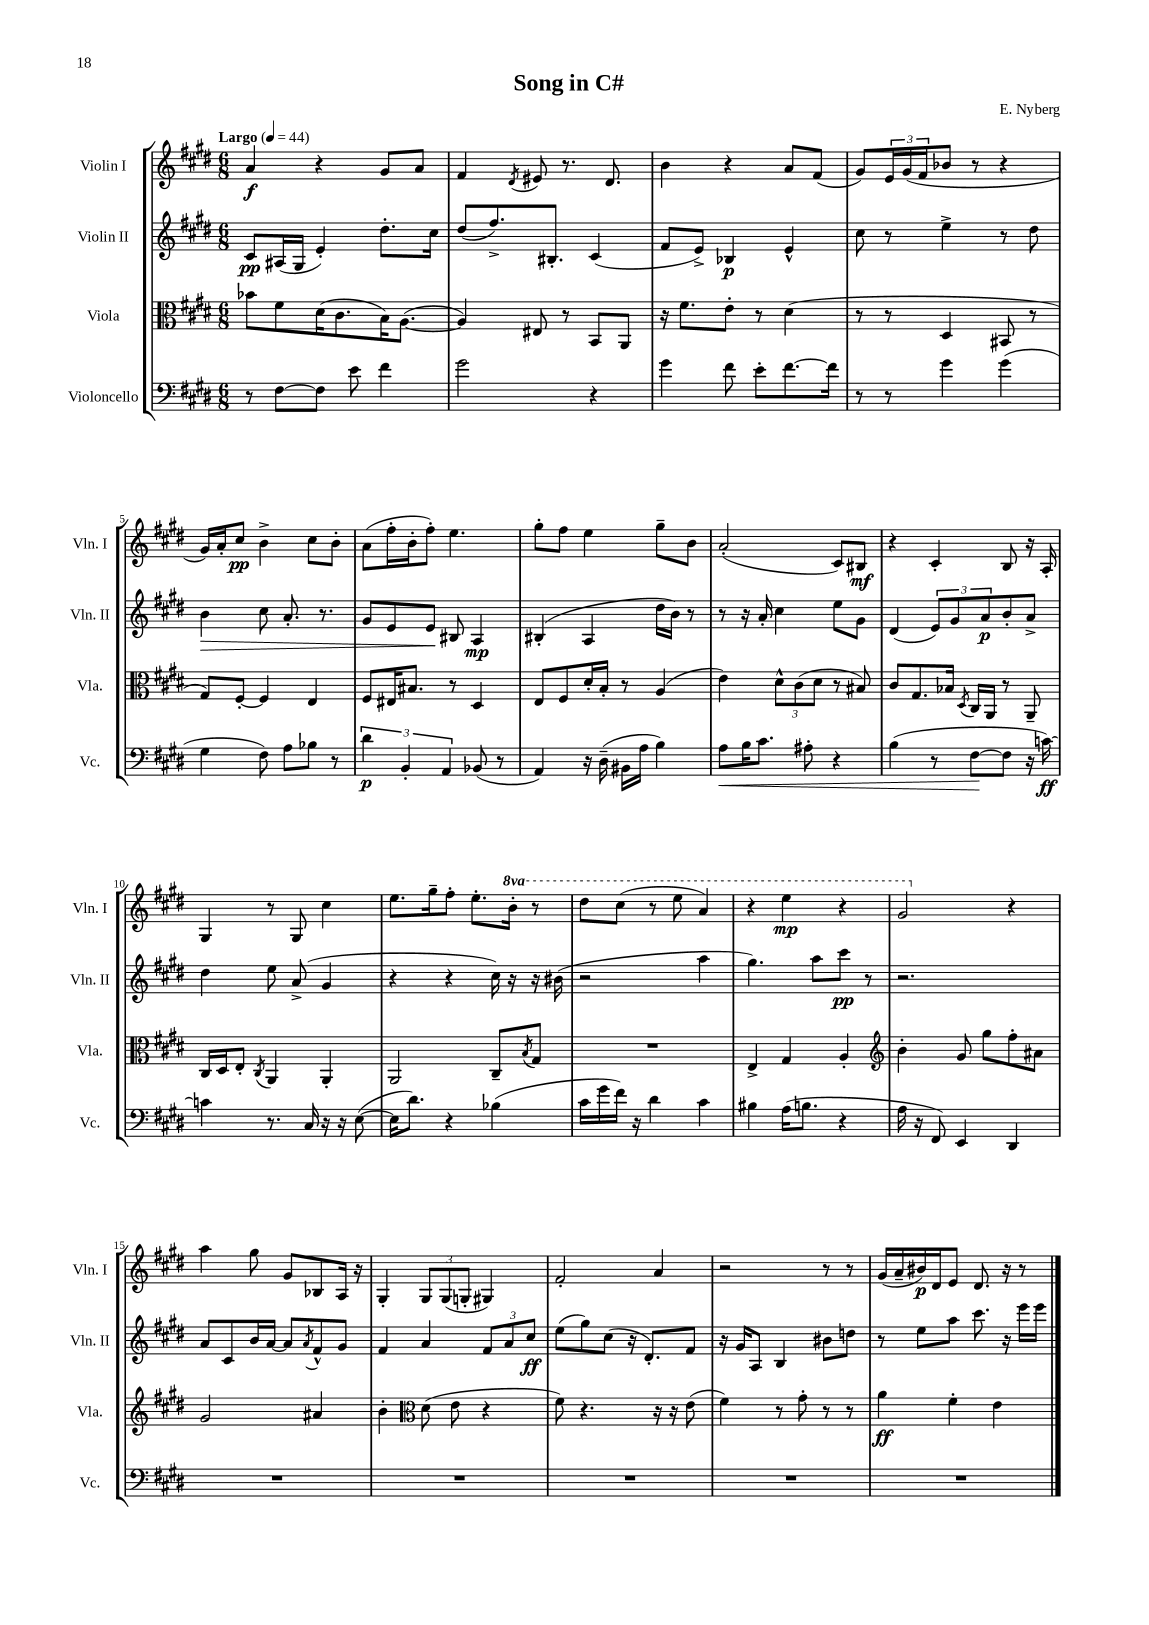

**kern	**dynam	**kern	**dynam	**kern	**dynam	**kern	**dynam
*part4	*part4	*part3	*part3	*part2	*part2	*part1	*part1
*staff4	*staff4	*staff3	*staff3	*staff2	*staff2	*staff1	*staff1
*I"Violoncello	*	*I"Viola	*	*I"Violin II	*	*I"Violin I	*
*I'Vc.	*	*I'Vla.	*	*I'Vln. II	*	*I'Vln. I	*
*clefF4	*	*clefC3	*	*clefG2	*	*clefG2	*
*k[f#c#g#d#]	*	*k[f#c#g#d#]	*	*k[f#c#g#d#]	*	*k[f#c#g#d#]	*
*M6/8	*	*M6/8	*	*M6/8	*	*M6/8	*
*MM44	*	*MM44	*	*MM44	*	*MM44	*
=1	=1	=1	=1	=1	=1	=1	=1
!	!	!	!	!	!	!LO:TX:a:B:t=Largo	!
8r	.	8b-X\L	.	8c#/L	pp	4a/	f
[8F#\L	.	8f#\	.	(16A#X/L	.	.	.
.	.	.	.	16G#/JJ	.	.	.
8F#\J]	.	(16d#\K	.	4e'/)	.	4r	.
.	.	8.c#\	.	.	.	.	.
8e\	.	.	.	.	.	.	.
4f#\	.	16B\K)	.	8.dd#'\L	.	8g#/L	.
.	.	([8.A\J	.	.	.	.	.
.	.	.	.	.	.	8a/J	.
.	.	.	.	16cc#\Jk	.	.	.
=2	=2	=2	=2	=2	=2	=2	=2
2g#\	.	4A/])	.	(8dd#/L	.	4f#/	.
.	.	.	.	8.ff#^/)	.	.	.
.	.	.	.	.	.	8qd#/	.
.	.	8E#X/	.	.	.	8e#X/	.
.	.	.	.	8.B#X'/J	.	.	.
.	.	8r	.	.	.	8.r	.
4r	.	8BB/L	.	(4c#/	.	.	.
.	.	.	.	.	.	8.d#/	.
.	.	8AA/J	.	.	.	.	.
=3	=3	=3	=3	=3	=3	=3	=3
4g#\	.	16r	.	8f#/L	.	4b\	.
.	.	8.f#\L	.	.	.	.	.
.	.	.	.	8e^/J)	.	.	.
8f#\	.	8e'\J	.	4B-X/	p	4r	.
8e'\L	.	8r	.	.	.	.	.
[8.f#\	.	(4d#\	.	4e^^/	.	8a/L	.
.	.	.	.	.	.	(8f#/J	.
16f#\Jk]	.	.	.	.	.	.	.
=4	=4	=4	=4	=4	=4	=4	=4
8r	.	8r	.	8cc#\	.	8g#/L)	.
8r	.	8r	.	8r	.	24e/L	.
.	.	.	.	.	.	(24g#/	.
.	.	.	.	.	.	24f#/J	.
4g#\	.	4D#/	.	4ee^\	.	8b-X/J	.
.	.	.	.	.	.	8r	.
(4g#\	.	8BB#X/	.	8r	.	4r	.
.	.	8r	.	8dd#\	.	.	.
!!LO:LB:g=z
=5	=5	=5	=5	=5	=5	=5	=5
!	!	!	!	!	!LO:HP:b	!	!
4G#\	.	8G#/L)	.	4b\	>	16g#/LL)	.
.	.	.	.	.	.	16a'/J	.
.	.	[8F#'/J	.	.	.	8cc#/J	pp
8F#\)	.	4F#/]	.	8cc#\	.	4b^\	.
8A\L	.	.	.	8.a'/	.	.	.
8B-X\J	.	4E/	.	.	.	8cc#\L	.
.	.	.	.	8.r	.	.	.
8r	.	.	.	.	.	8b'\J	.
=6	=6	=6	=6	=6	=6	=6	=6
6d#\	p	8F#/L	.	8g#/L	.	(8a\L	.
.	.	16E#X/K	.	8e/	.	16ff#'\L	.
6BB'/	.	.	.	.	.	.	.
.	.	8.B#X/J	.	.	.	16b'\J	.
.	.	.	.	8e/J	.	8ff#'\J)	.
6AA/	.	.	.	.	.	.	.
.	.	8r	.	8B#X/	]	4.ee\	.
(8BB-X/	.	4D#/	.	4A/	mp	.	.
8r	.	.	.	.	.	.	.
=7	=7	=7	=7	=7	=7	=7	=7
4AA/)	.	8E/L	.	(4B#X'/	.	8gg#'\L	.
.	.	8F#/	.	.	.	8ff#\J	.
16r	.	16d#'/L	.	4A/	.	4ee\	.
(16D#~\	.	16B'/JJ	.	.	.	.	.
16BB#X\LL	.	8r	.	.	.	.	.
16A\JJ	.	.	.	.	.	.	.
4B\)	.	(4A/	.	16dd#\LL	.	8gg#~\L	.
.	.	.	.	16b\JJ)	.	.	.
.	.	.	.	8r	.	8b\J	.
=8	=8	=8	=8	=8	=8	=8	=8
!	!LO:HP:b	!	!	!	!	!	!
8A\L	<	4e\)	.	8r	.	(2a'/	.
16B\K	.	.	.	16r	.	.	.
8.c#\J	.	.	.	16a'/	.	.	.
.	.	12d#^^\L	.	4cc#\	.	.	.
.	.	(12c#\	.	.	.	.	.
8A#X'\	.	.	.	.	.	.	.
.	.	12d#\J	.	.	.	.	.
4r	.	8r	.	8ee\L	.	8c#/L)	.
.	.	8B#X/)	.	8g#\J	.	8B#X/J	mf
=9	=9	=9	=9	=9	=9	=9	=9
(4B\	.	8c#/L	.	(4d#/	.	4r	.
.	.	8.G#/	.	.	.	.	.
8r	.	.	.	12e/L)	.	4c#'/	.
.	.	16B-X/Jk	.	.	.	.	.
.	.	.	.	12g#/	.	.	.
.	.	8qD#/	.	.	.	.	.
[8F#\L	.	16C#/LL	.	.	.	.	.
.	.	.	.	12a/	p	.	.
.	.	16AA/JJ	.	.	.	.	.
8F#\J]	[	8r	.	8b'/	.	8B/	.
16r	.	8AA~/	.	8a^/J	.	16r	.
[16cn\)	ff	.	.	.	.	16A'/	.
!!LO:LB:g=z
=10	=10	=10	=10	=10	=10	=10	=10
4cn\]	.	16C#/LL	.	4dd#\	.	4G#/	.
.	.	16D#/J	.	.	.	.	.
.	.	8E'/J	.	.	.	.	.
.	.	8qC#/	.	.	.	.	.
8.r	.	4AA/	.	8ee\	.	8r	.
.	.	.	.	(8a^/	.	8G#/	.
16C#/	.	.	.	.	.	.	.
16r	.	4AA'/	.	4g#/	.	4cc#\	.
16r	.	.	.	.	.	.	.
([8E\	.	.	.	.	.	.	.
=11	=11	=11	=11	=11	=11	=11	=11
16E\KL]	.	2AA/	.	4r	.	8.ee\L	.
8.d#\J)	.	.	.	.	.	.	.
.	.	.	.	.	.	16gg#~\k	.
4r	.	.	.	4r	.	8ff#'\J	.
.	.	.	.	.	.	8.ee'\L	.
(4B-X\	.	8C#~/L	.	16cc#\)	.	.	.
*	*	*	*	*	*	*8va	*
.	.	.	.	16r	.	16bb'\Jk	.
.	.	8qB/	.	.	.	.	.
.	.	8G#/J	.	16r	.	8r	.
.	.	.	.	(16b#X\	.	.	.
=12	=12	=12	=12	=12	=12	=12	=12
16c#\LL	.	2.r	.	2r	.	8ddd#\L	.
16g#\	.	.	.	.	.	.	.
16f#\JJ)	.	.	.	.	.	(8ccc#\J	.
16r	.	.	.	.	.	.	.
4d#\	.	.	.	.	.	8r	.
.	.	.	.	.	.	8eee\	.
4c#\	.	.	.	4aa\	.	4aa/)	.
=13	=13	=13	=13	=13	=13	=13	=13
4B#X\	.	4E^/	.	4.gg#\)	.	4r	.
(16A\KL	.	4G#/	.	.	.	4eee\	mp
8.Bn\J	.	.	.	.	.	.	.
.	.	.	.	8aa\L	.	.	.
4r	.	4A'/	.	8ccc#\J	pp	4r	.
.	.	.	.	8r	.	.	.
=14	=14	=14	=14	=14	=14	=14	=14
*	*	*clefG2	*	*	*	*	*
16A\	.	4b'\	.	2.r	.	2gg#/	.
16r	.	.	.	.	.	.	.
8FF#/)	.	.	.	.	.	.	.
4EE/	.	8g#/	.	.	.	.	.
.	.	8gg#\L	.	.	.	.	.
*	*	*	*	*	*	*X8va	*
4DD#/	.	8ff#'\	.	.	.	4r	.
.	.	8a#X\J	.	.	.	.	.
!!LO:LB:g=z
=15	=15	=15	=15	=15	=15	=15	=15
2.r	.	2g#/	.	8a/L	.	4aa\	.
.	.	.	.	8c#/	.	.	.
.	.	.	.	16b/L	.	8gg#\	.
.	.	.	.	[16a/JJ	.	.	.
.	.	.	.	8a/L]	.	8g#/L	.
.	.	.	.	8qa/	.	.	.
.	.	4a#X/	.	8f#^^/	.	8B-X/	.
.	.	.	.	8g#/J	.	16A/Jk	.
.	.	.	.	.	.	16r	.
=16	=16	=16	=16	=16	=16	=16	=16
2.r	.	4b'\	.	4f#/	.	4G#'/	.
*	*	*clefC3	*	*	*	*	*
.	.	(8d#\	.	4a/	.	12G#/L	.
.	.	.	.	.	.	(12G#/	.
.	.	8e\	.	.	.	.	.
.	.	.	.	.	.	12Gn'/J	.
.	.	4r	.	12f#/L	.	4G#X/)	.
.	.	.	.	12a/	.	.	.
.	.	.	.	12cc#/J	ff	.	.
=17	=17	=17	=17	=17	=17	=17	=17
2.r	.	8f#\)	.	(8ee\L	.	2f#'/	.
.	.	4.r	.	8gg#\)	.	.	.
.	.	.	.	(8cc#\J	.	.	.
.	.	.	.	16r	.	.	.
.	.	.	.	8.d#'/L)	.	.	.
.	.	16r	.	.	.	4a/	.
.	.	16r	.	.	.	.	.
.	.	(8e\	.	8f#/J	.	.	.
=18	=18	=18	=18	=18	=18	=18	=18
2.r	.	4f#\)	.	16r	.	2r	.
.	.	.	.	16g#/KL	.	.	.
.	.	.	.	8A/J	.	.	.
.	.	8r	.	4B/	.	.	.
.	.	8g#'\	.	.	.	.	.
.	.	8r	.	8b#X\L	.	8r	.
.	.	8r	.	8ddn\J	.	8r	.
=19	=19	=19	=19	=19	=19	=19	=19
2.r	.	4a\	ff	8r	.	(16g#/LL	.
.	.	.	.	.	.	16a~/	.
.	.	.	.	8ee\L	.	16b#X/)	p
.	.	.	.	.	.	16d#/J	.
.	.	4f#'\	.	8aa\J	.	8e/J	.
.	.	.	.	8.ccc#\	.	8.d#/	.
.	.	4e\	.	.	.	.	.
.	.	.	.	16r	.	16r	.
.	.	.	.	16eee\LL	.	8r	.
.	.	.	.	16eee\JJ	.	.	.
==	==	==	==	==	==	==	==
*-	*-	*-	*-	*-	*-	*-	*-
